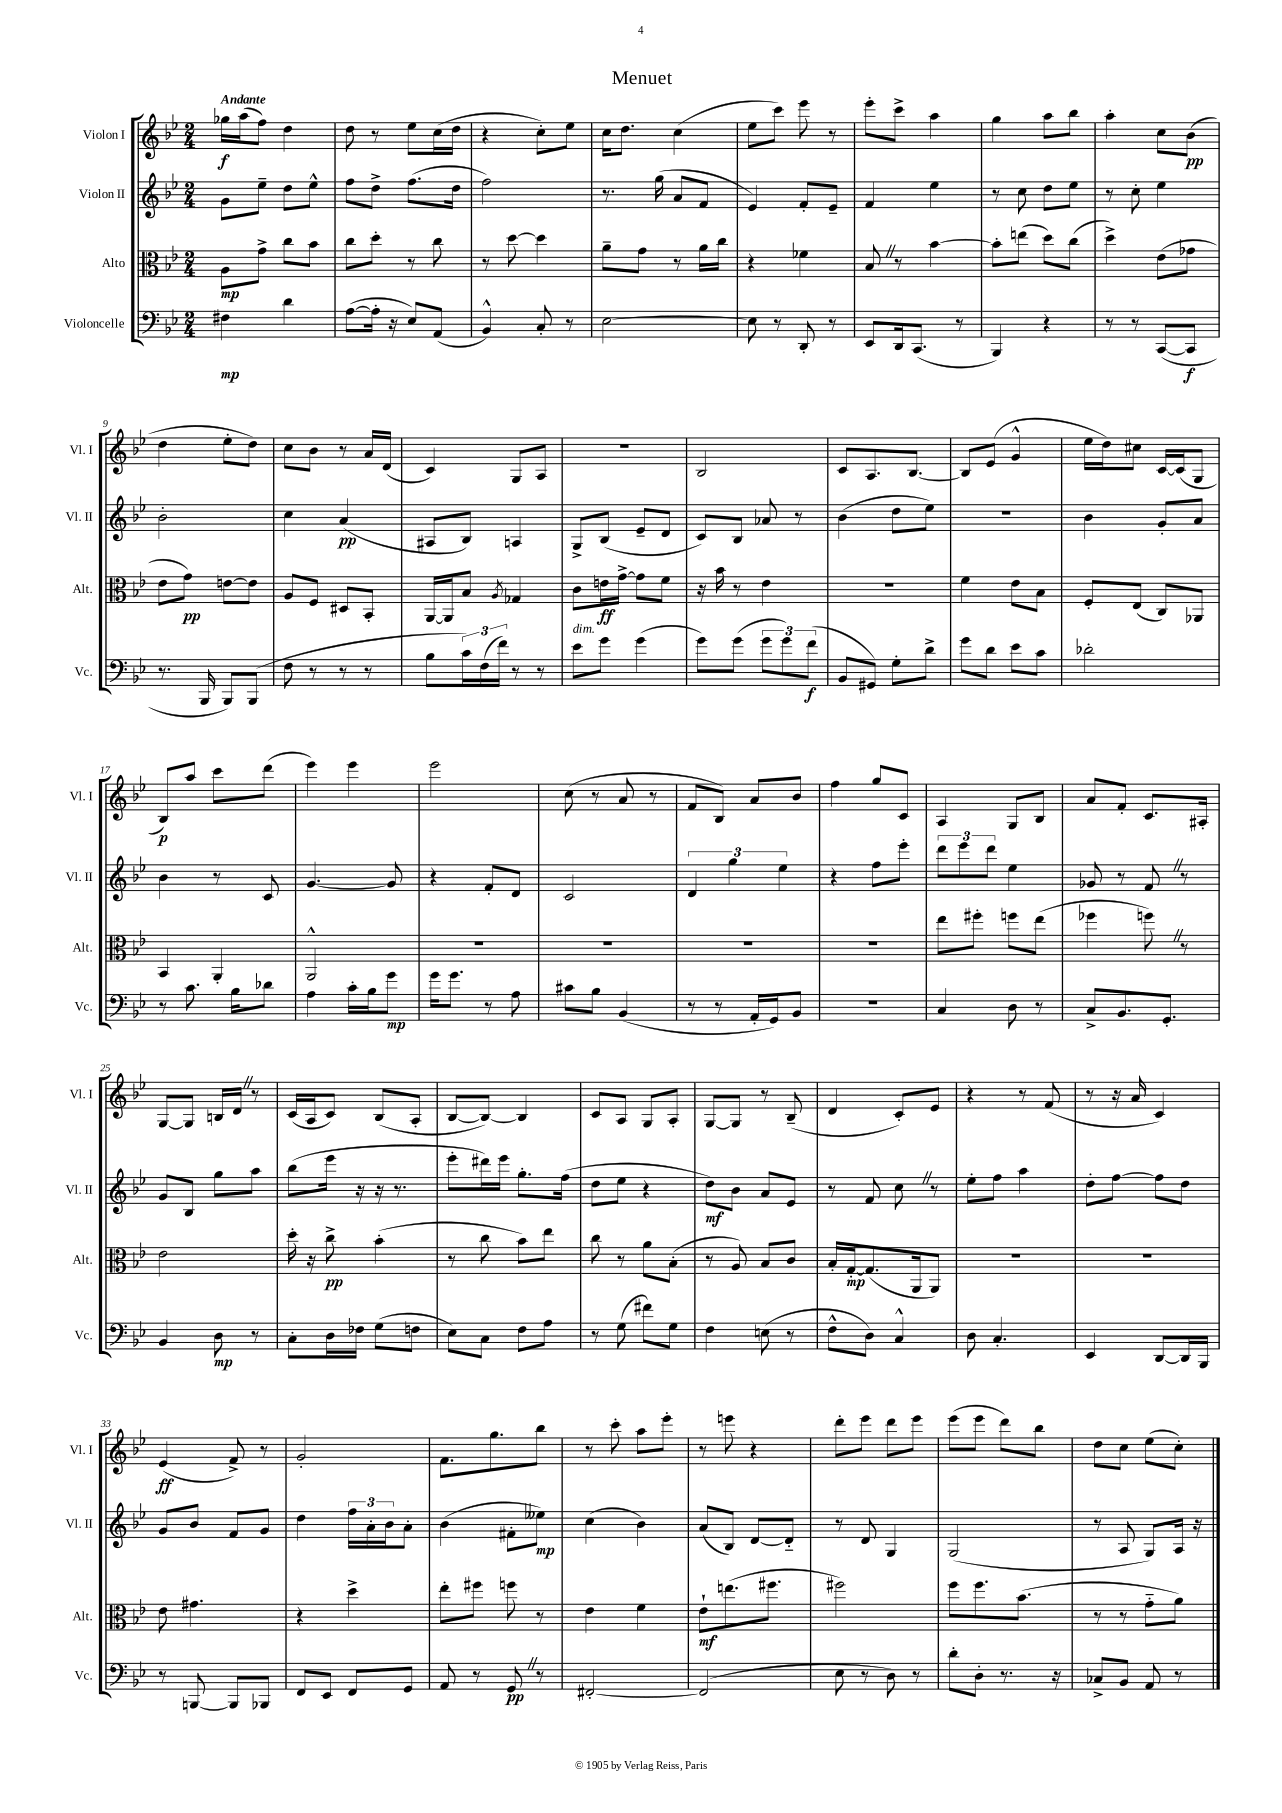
\header { title = "Menuet" }
<<
\new StaffGroup <<
\new Staff = "s0" \with { instrumentName = "Violon I" shortInstrumentName = "Vl. I" } {
    \clef treble \key bes \major \numericTimeSignature \time 2/4 \tempo "Andante"
    ges''16\f a''16( f''8) d''4 |
    d''8 r8 ees''8 c''16( d''16 |
    r4 c''8-.) ees''8 |
    c''16 d''8. c''4( |
    ees''8 c'''8) ees'''8 r8 |
    ees'''8-. c'''8-> a''4 |
    g''4 a''8 bes''8 |
    a''4-. c''8 bes'8\pp( |
    d''4 ees''8-. d''8) |
    c''8 bes'8 r8 a'16 d'16( |
    c'4) g8 a8 |
    R2 |
    bes2 |
    c'8 a8. bes8.~ |
    bes8 ees'8( g'4-^ |
    ees''16 d''16) cis''8 c'16~ c'16( g8 |
    bes8\p) a''8 c'''8 d'''8( |
    ees'''4) ees'''4 |
    ees'''2 |
    c''8( r8 a'8 r8 |
    f'8 bes8) a'8 bes'8 |
    f''4 g''8 c'8 |
    a4 g8 bes8 |
    a'8 f'8-. c'8. ais16-. |
    g8~ g8 b16 d'16 \once \override BreathingSign.text = \markup { \musicglyph "scripts.caesura.straight" } \breathe r8 |
    c'16( a16 c'8) bes8( a8-. |
    bes8~ bes8~) bes4 |
    c'8 a8 g8 a8-. |
    g8~ g8 r8 bes8--( |
    d'4 c'8-.) ees'8 |
    r4 r8 f'8( |
    r8 r16 a'16 c'4) |
    ees'4\ff( f'8->) r8 |
    g'2-. |
    f'8. g''8. bes''8 |
    r8 c'''8-. a''8 ees'''8-. |
    r8 e'''8 r4 |
    d'''8-. ees'''8 d'''8 ees'''8 |
    ees'''8( ees'''8 d'''8) bes''8 |
    d''8 c''8 ees''8( c''8-.) \bar "|." |
}
\new Staff = "s1" \with { instrumentName = "Violon II" shortInstrumentName = "Vl. II" } {
    \clef treble \key bes \major \numericTimeSignature \time 2/4
    g'8 ees''8-- d''8 ees''8-^ |
    f''8 d''8-> f''8.( d''16 |
    f''2) |
    r8. g''16( a'8 f'8 |
    ees'4) f'8-. ees'8-- |
    f'4 ees''4 |
    r8 c''8 d''8 ees''8 |
    r8 c''8-. ees''4 |
    bes'2-. |
    c''4 a'4\pp( |
    ais8 bes8) a4 |
    g8-> bes8( ees'8-- d'8 |
    c'8) bes8 aes'8 r8 |
    bes'4( d''8 ees''8) |
    r2 |
    bes'4 g'8-. a'8 |
    bes'4 r8 c'8 |
    g'4.~ g'8 |
    r4 f'8-. d'8 |
    c'2 |
    \tuplet 3/2 { d'4 g''4 ees''4 } |
    r4 f''8 ees'''8-. |
    \tuplet 3/2 { d'''8 ees'''8 d'''8 } ees''4 |
    ges'8 r8 f'8 \once \override BreathingSign.text = \markup { \musicglyph "scripts.caesura.straight" } \breathe r8 |
    g'8 bes8 g''8 a''8 |
    bes''8( ees'''16 r16 r16 r8. |
    ees'''8-. dis'''16) ees'''16 g''8.-. f''16( |
    d''8 ees''8 r4 |
    d''8\mf) bes'8 a'8 ees'8 |
    r8 f'8 c''8 \once \override BreathingSign.text = \markup { \musicglyph "scripts.caesura.straight" } \breathe r8 |
    ees''8-. f''8 a''4 |
    d''8-. f''8~ f''8 d''8 |
    g'8 bes'8 f'8 g'8 |
    d''4 \tuplet 3/2 { f''16 a'16-. bes'16 } a'8-. |
    bes'4( fis'8-. eeses''8\mp) |
    c''4( bes'4) |
    a'8( bes8) d'8~ d'8-_ |
    r8 d'8 g4 |
    g2( |
    r8 a8 g8) a16 r16 \bar "|." |
}
\new Staff = "s2" \with { instrumentName = "Alto" shortInstrumentName = "Alt." } {
    \clef alto \key bes \major \numericTimeSignature \time 2/4
    a8\mp g'8-> c''8 bes'8 |
    c''8 d''8-. r8 c''8 |
    r8 d''8~ d''4 |
    a'8-- g'8 r8 a'16 c''16 |
    r4 fes'4 |
    bes8 \once \override BreathingSign.text = \markup { \musicglyph "scripts.caesura.straight" } \breathe r8 bes'4~ |
    bes'8-. e''8( d''8) c''8( |
    d''4->) ees'8( ges'8 |
    ees'8 g'8\pp) e'8~ e'8 |
    a8 f8 dis8 bes,8-. |
    a,16~ a,16 bes8 \acciaccatura { a8 } ges4 |
    c'8 e'16\ff g'16~-> g'8 f'8 |
    r16 bes'16 r8 ees'4 |
    R2 |
    f'4 ees'8 bes8 |
    f8-. ees8( c8) aes,8 |
    bes,4 a,4-. |
    a,2-^ |
    R2 |
    R2 |
    R2 |
    R2 |
    ees''8 fis''8-. f''8 ees''8( |
    fes''4 f''8) \once \override BreathingSign.text = \markup { \musicglyph "scripts.caesura.straight" } \breathe r8 |
    ees'2 |
    d''16-. r16 c''8->\pp bes'4-.( |
    r8 c''8 bes'8) ees''8 |
    c''8 r8 a'8 bes8-.( |
    r8 a8) bes8 c'8 |
    bes16-. g16~-.\mp g8.( a,16 a,8) |
    R2 |
    R2 |
    ees'8 gis'4. |
    r4 d''4-> |
    ees''8-. fis''8 f''8 r8 |
    ees'4 f'4 |
    ees'8-!\mf e''8.( fis''8. |
    fis''2) |
    f''8 f''8. bes'8.( |
    r8 r8 g'8-_ a'8) \bar "|." |
}
\new Staff = "s3" \with { instrumentName = "Violoncelle" shortInstrumentName = "Vc." } {
    \clef bass \key bes \major \numericTimeSignature \time 2/4
    fis4\mp d'4 |
    a8~( a16-. r16 ees8) a,8( |
    bes,4-^) c8-. r8 |
    ees2~ |
    ees8 r8 d,8-. r8 |
    ees,8 d,16 c,8.( r8 |
    bes,,4) r4 |
    r8 r8 c,8~( c,8\f |
    r8. bes,,16 bes,,8) bes,,8( |
    f8 r8 r8 r8 |
    bes8 \tuplet 3/2 { c'16) f16( f'16) } r8 r8 |
    ees'8^\markup { \italic "dim." } g'8 g'4( |
    g'8) g'8( \tuplet 3/2 { g'8 g'8) f'8\f( } |
    bes,8 gis,8) g8-. d'8-> |
    g'8 d'8 ees'8 c'8 |
    des'2-. |
    r8 c'8. bes16 des'8 |
    a4 c'16-. bes16 g'8\mp |
    g'16 g'8. r8 a8 |
    cis'8 bes8 bes,4( |
    r8 r8 a,16-. g,16) bes,8 |
    r2 |
    c4 d8 r8 |
    c8-> bes,8. g,8.-. |
    bes,4 d8\mp r8 |
    c8-. d16 fes16 g8( f8 |
    ees8) c8 f8 a8 |
    r8 g8( fis'8) g8 |
    f4 e8( r8 |
    f8-^ d8) c4-^ |
    d8 c4.-. |
    ees,4 d,8~ d,16 bes,,16 |
    r8 b,,8~ b,,8 bes,,8 |
    f,8 ees,8 f,8 g,8 |
    a,8 r8 g,8\pp \once \override BreathingSign.text = \markup { \musicglyph "scripts.caesura.straight" } \breathe r8 |
    fis,2~-. |
    fis,2( |
    ees8 r8 d8) r8 |
    d'8-. d8-. r8. r16 |
    ces8-> bes,8 a,8 r8 \bar "|." |
}
>>
>>
